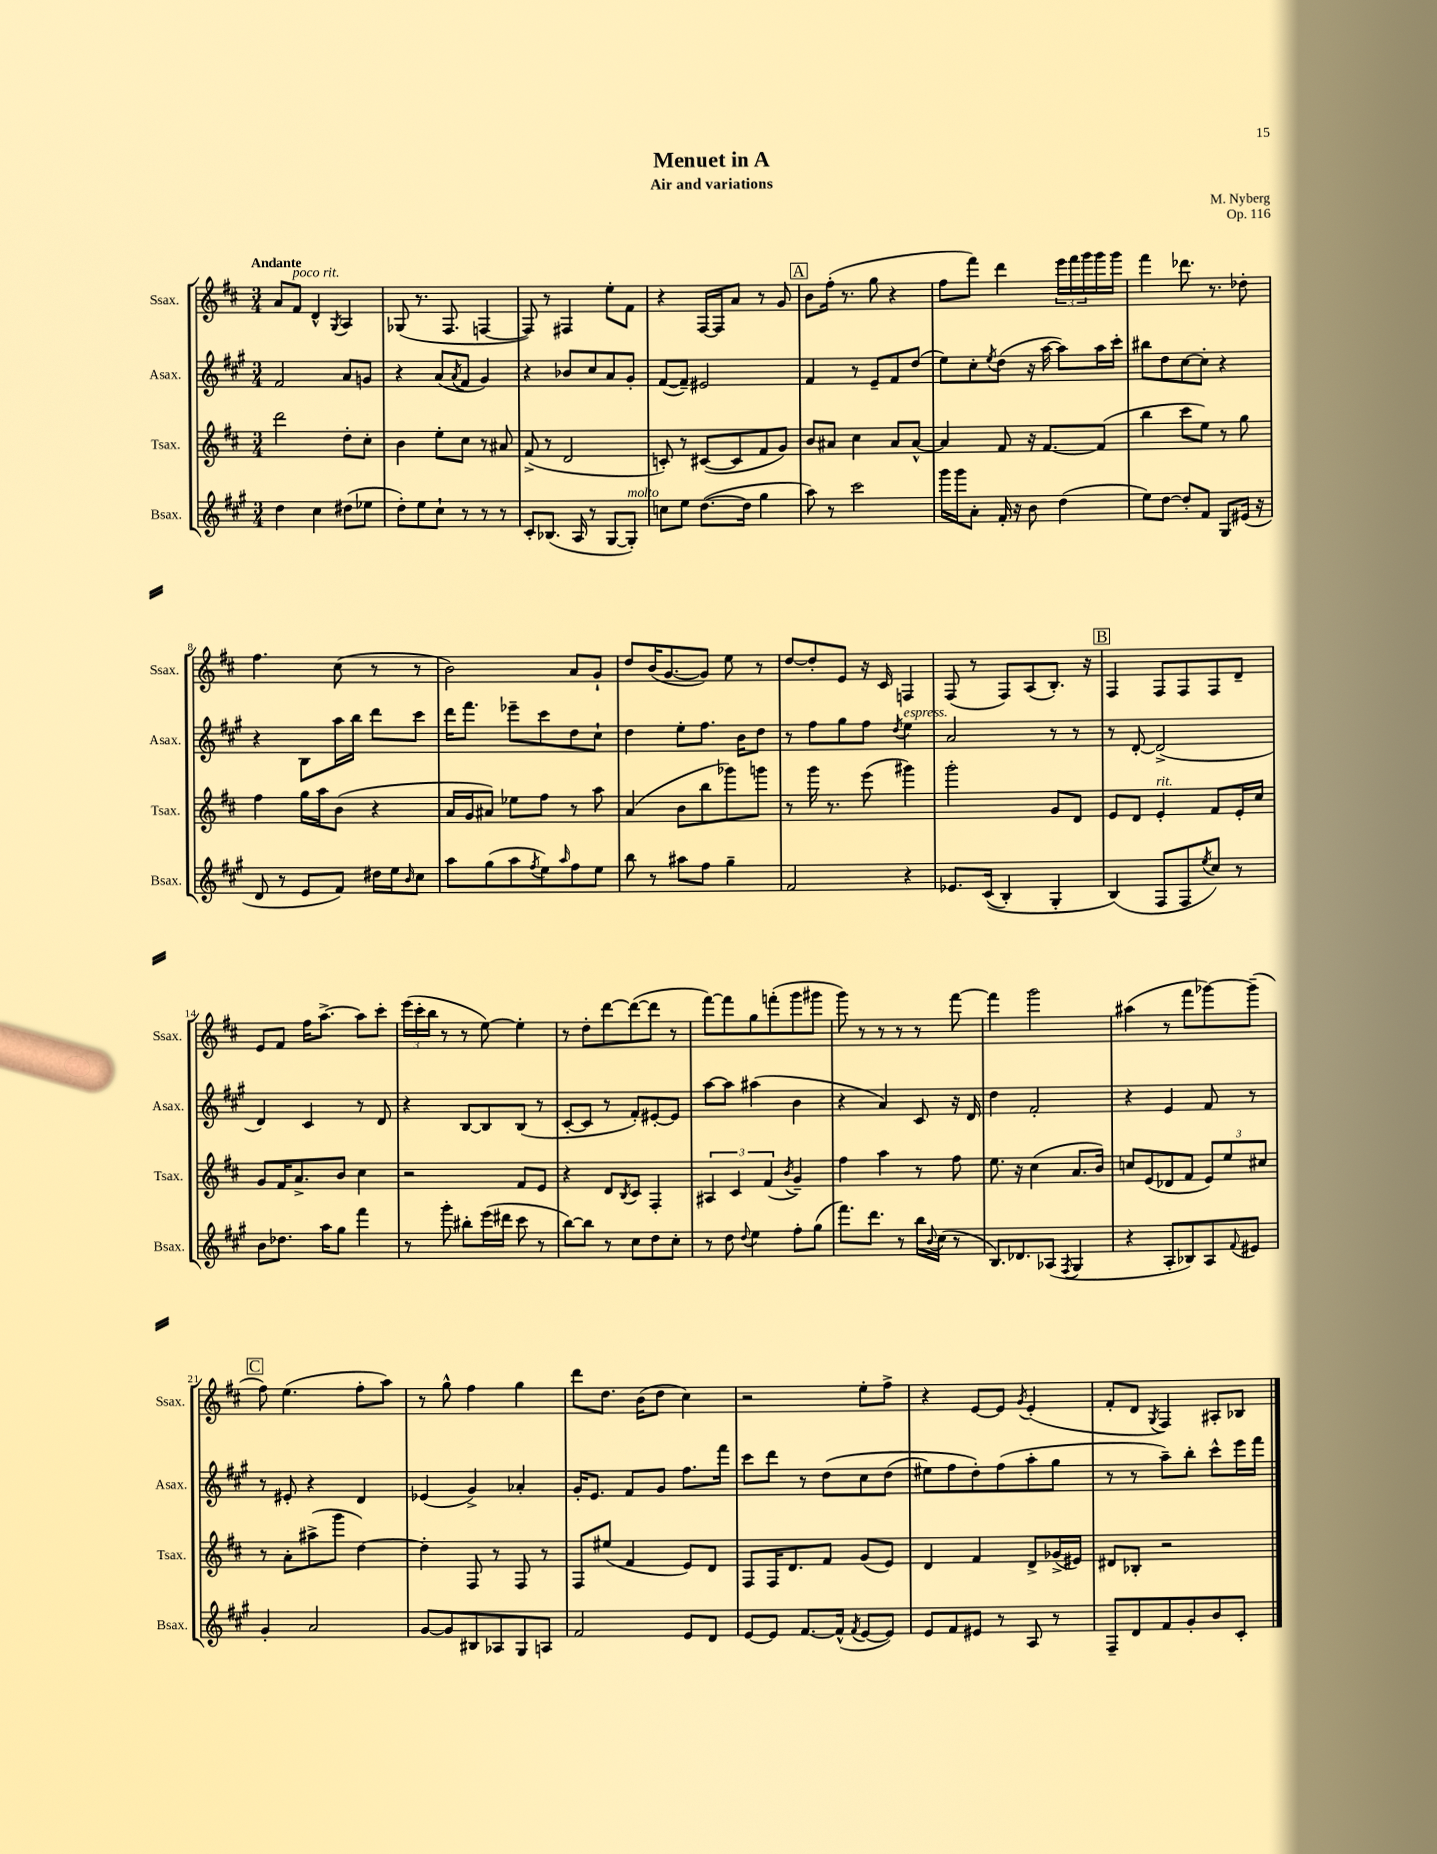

**kern	**kern	**kern	**kern
*staff4	*staff3	*staff2	*staff1
*clefG2	*clefG2	*clefG2	*clefG2
*k[f#c#g#]	*k[f#c#]	*k[f#c#g#]	*k[f#c#]
*M3/4	*M3/4	*M3/4	*M3/4
4dd	2ddd	2f#	8a
.	.	.	8f#
4cc#	.	.	4d^^
.	.	.	8qG
(8dd#	8dd'	8a	4A
8ee-	8cc#'	8g	.
=	=	=	=
8dd')	4b	4r	(8G-
8ee	.	.	8.r
8cc#`	8ee'	(8a	.
.	.	.	8.F#
.	.	8qa	.
8r	8cc#	8f#	.
8r	8r	4g#)	[4F
8r	8a#	.	.
=	=	=	=
8c#'	(8f#^	4r	8F])
(8.B-	8r	.	8r
.	2d	8b-	4F#
16A	.	.	.
8r	.	8cc#	.
[8G#	.	8a	8ee'
8G#'])	.	8g#'	8f#
=	=	=	=
8cc	8c')	([8f#	4r
8ee	8r	8f#~])	.
([8.dd	([8c#	2e#	[16F#
.	.	.	16F#]
.	8c#]	.	8a
16dd]	.	.	.
4gg#	8f#	.	8r
.	8g)	.	8g
=	=	=	=
8aa)	8b	4f#	8b
8r	8a#	.	(16ff#'
.	.	.	8.r
2ccc#	4cc#	8r	.
.	.	8e~	8gg
.	8a#	8f#	4r
.	[8a#^^	(8dd	.
=	=	=	=
16ggg#	4a#]	8ee)	8ff#
16ggg#	.	.	.
8a'	.	8cc#'	8fff#)
.	.	8qee	.
16f#'	8f#	(8dd	4ddd
16r	.	.	.
8b	16r	16r	.
.	[8.f#	[16aa	.
(4dd	.	8aa])	24eee
.	.	.	24fff#
.	.	.	24ggg
.	(8f#]	16aa	16ggg
.	.	16ccc#'	16ggg
=	=	=	=
8ee)	4bb	8bb#	4fff#
[8dd	.	8dd	.
8dd']	8ccc#	[8cc#	8.ddd-
8f#	8ee)	8cc#']	.
.	.	.	8.r
8G#	8r	4r	.
(16e#	8gg	.	8dd-'
16r	.	.	.
=	=	=	=
8d	4ff#	4r	4.ff#
8r	.	.	.
8e	16gg	8B	.
.	16aa	.	.
8f#)	(8b	16aa	(8cc#
.	.	16bb	.
16dd#	4r	8ddd	8r
16ee	.	.	.
16qqb	.	.	.
8cc#	.	8ccc#	8r
=	=	=	=
8aa	16a	16ddd	2b)
.	16g	8.fff#	.
(8gg#	8a#)	.	.
8aa	8ee-	8eee-~	.
8qff#	.	.	.
8ee)	8ff#	8ccc#	.
16qqaa	.	.	.
8ff#	8r	8dd	8a
8ee	8aa	8cc#`	8g`
=	=	=	=
8bb	(4a	4dd	8dd
8r	.	.	(16b
.	.	.	[8.g
8aa#	8b	8ee'	.
8ff#	8bb	8.ff#	8g])
4gg#~	8ggg-)	.	8ee
.	.	16b	.
.	8ggg	8dd	8r
=	=	=	=
2f#	8r	8r	[8dd
.	16ggg	8ff#	8dd']
.	8.r	.	.
.	.	8gg#	8e
.	(8eee	8ff#	16r
.	.	.	16c#
.	.	8qdd	.
4r	4ggg#)	4ee	4F
=	=	=	=
8.e-	2ggg'	2a	(8F#
.	.	.	8r
&((16c#	.	.	.
4B')	.	.	8F#)
.	.	.	(8A
4G#'	8g	8r	8.B')
.	8d	8r	.
.	.	.	16r
=	=	=	=
(4B&)	8e	8r	4F#
.	8d	[8d'	.
8F#	4e'	(2d^]	8F#
8F#	.	.	8F#
8qee	.	.	.
8cc#)	8f#	.	8F#
8r	16e'	.	8d~
.	16cc#	.	.
=	=	=	=
8b	8g	4d)	8e
8.dd-	16f#	.	8f#
.	8.a^	.	.
.	.	4c#	16ff#
16aa	.	.	[8.aa^
8gg#	8b	.	.
4fff#	4cc#	8r	8aa]
.	.	8d	8ccc#'
=	=	=	=
8r	2r	4r	(24eee
.	.	.	24ccc#'
.	.	.	24bb
8ggg#'	.	.	8r
8bb#'	.	[8B	8r
(16eee	.	8B]	[8ee)
16ddd#	.	.	.
8ccc#	8f#	(8B	4ee']
8r	8e	8r	.
=	=	=	=
[8bb)	4r	[8c#'	8r
8bb]	.	8c#]	8dd'
8r	8d	8r	[8ddd
.	8qB	.	.
8cc#	8c#	8f#')	(8ddd_
8dd	4F#'	[8e#'	8ddd]
8cc#'	.	8e#]	8r
=	=	=	=
8r	6A#	[8aa	[8fff#)
8dd	.	8aa]	8fff#]
.	6c#	.	.
8qqdd	.	.	.
4ee	.	(4aa#	8gg
.	(6f#	.	.
.	.	.	(8fff'
.	8qb	.	.
8ff#'	4g~)	4b	8ggg
(8gg#	.	.	8ggg#
=	=	=	=
8.fff#)	4ff#	4r	8ggg)
.	.	.	8r
8.ddd	.	.	.
.	4aa	4a)	8r
8r	.	.	8r
16bb	8r	8c#	8r
8qqb	.	.	.
(16cc#	.	.	.
8r	8ff#	16r	[8fff#
.	.	16d	.
=	=	=	=
8.B)	8.ee	4dd	4fff#]
8.d-	16r	.	.
.	(4cc#	2f#'	2ggg
(8A-	.	.	.
8qF#	.	.	.
4G#	8.a	.	.
.	16b)	.	.
=	=	=	=
4r	8cc	4r	(4aa#
.	(8e	.	.
8A'	8d-	4e	8r
8B-)	8f#	.	8fff#
8A	12e)	8f#	[8ggg-)
.	12ee	.	.
8qqf#	.	.	.
8e#	.	8r	(8ggg-~]
.	12cc#	.	.
=	=	=	=
4g#'	8r	8r	8ff#)
.	8a'	8e#'	(4.ee
2a	(8aa#^	4r	.
.	8ggg	.	.
.	[4dd)	4d	8ff#'
.	.	.	8aa)
=	=	=	=
[8g#	4dd']	(4e-	8r
8g#]	.	.	8gg^^
8B#	8F#	4g#^)	4ff#
8A-	8r	.	.
8G#	8F#	4a-'	4gg
8A	8r	.	.
=	=	=	=
2f#	8F#	16g#'	8ddd
.	.	8.e	.
.	(8ee#	.	8.dd
.	4f#	8f#	.
.	.	.	(16b
.	.	8g#	8dd
8e	8e)	8.ff#	4cc#)
8d	8d	.	.
.	.	16fff#	.
=	=	=	=
[8e	8F#	8ccc#	2r
8e]	16F#	8ddd	.
.	8.d	.	.
[8.f#	.	8r	.
.	8f#	&(8dd	.
(16f#^^]	.	.	.
8qf#	.	.	.
[8e	(8g	8cc#	8ee'
8e])	8e)	(8dd	8ff#^
=	=	=	=
8e	4d	8ee#)	4r
8f#	.	8ff#	.
8e#	4f#	8dd'&)	[8e
8r	.	(8ff#	8e]
.	.	.	8qg
8A	8d^	8aa'	(4e'
8r	(16g-^	8gg#	.
.	16e#)	.	.
=	=	=	=
8F#~	8d#	8r	8f#'
8d	8B-'	8r	8d
.	.	.	8qG
8f#	2r	8aa~)	4F#)
8g#'	.	8bb'	.
8b	.	8ccc#^^	8A#'
8c#'	.	16eee	8B-
.	.	16fff#	.
==	==	==	==
*-	*-	*-	*-
